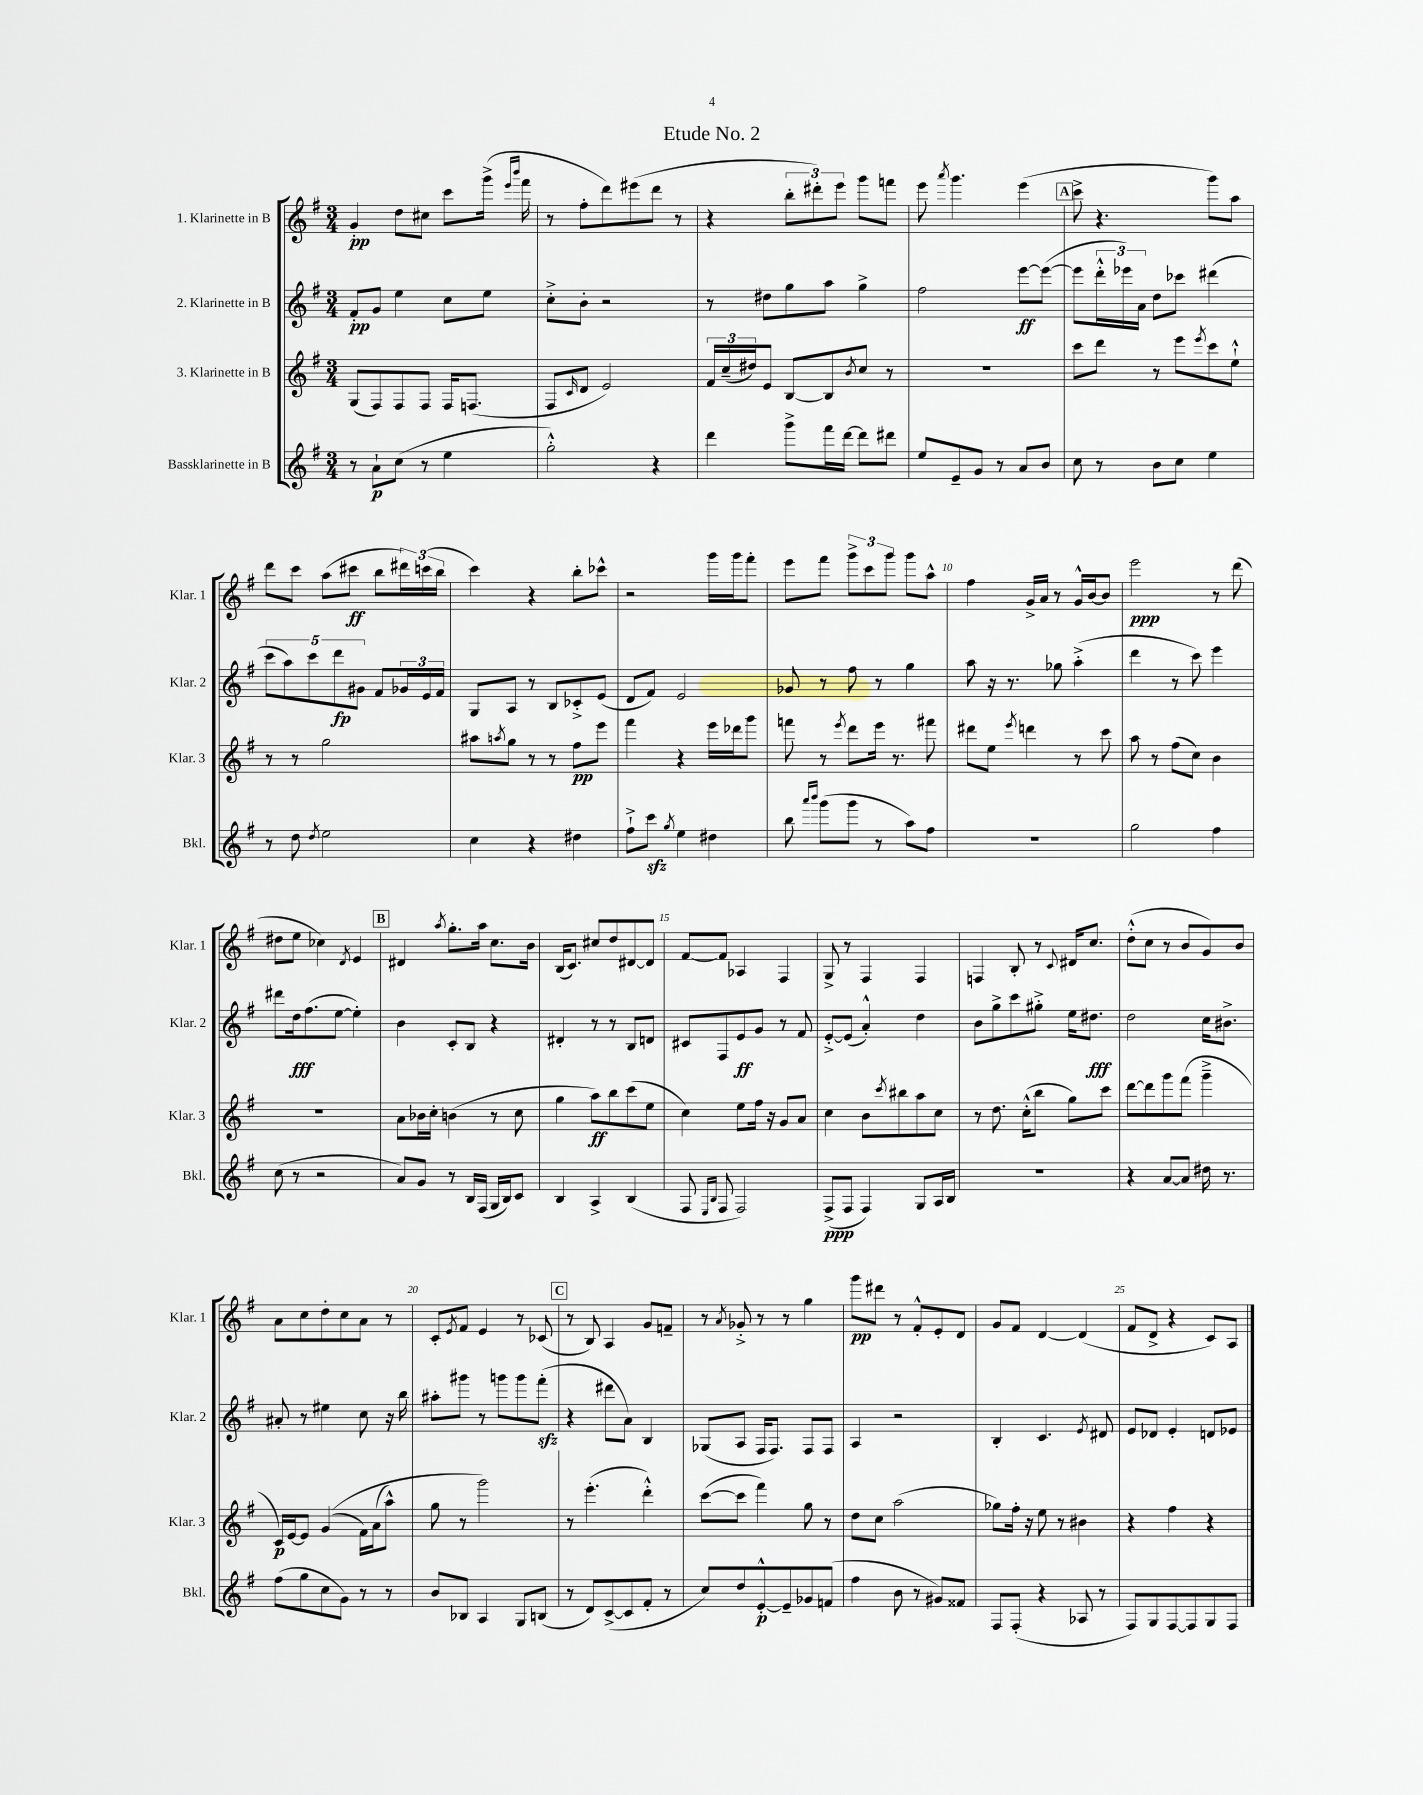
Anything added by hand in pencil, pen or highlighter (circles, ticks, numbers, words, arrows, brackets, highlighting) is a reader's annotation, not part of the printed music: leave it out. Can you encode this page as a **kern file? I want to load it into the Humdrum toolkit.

**kern	**dynam	**kern	**dynam	**kern	**dynam	**kern	**dynam
*part4	*part4	*part3	*part3	*part2	*part2	*part1	*part1
*staff4	*staff4	*staff3	*staff3	*staff2	*staff2	*staff1	*staff1
*I"Bassklarinette in B	*	*I"3. Klarinette in B	*	*I"2. Klarinette in B	*	*I"1. Klarinette in B	*
*I'Bkl.	*	*I'Klar. 3	*	*I'Klar. 2	*	*I'Klar. 1	*
*clefG2	*	*clefG2	*	*clefG2	*	*clefG2	*
*k[f#]	*	*k[f#]	*	*k[f#]	*	*k[f#]	*
*M3/4	*	*M3/4	*	*M3/4	*	*M3/4	*
=1	=1	=1	=1	=1	=1	=1	=1
8r	.	(8G/L	.	8f#'/L	pp	4g'/	pp
8a`\L	p	8F#/)	.	8g/J	.	.	.
(8cc\J	.	8F#/	.	4ee\	.	8dd\L	.
8r	.	8F#/J	.	.	.	8cc#X\J	.
4ee\	.	16F#/KL	.	8cc\L	.	8ccc\L	.
.	.	(8.Fn/J	.	.	.	.	.
.	.	.	.	8ee\J	.	(16ggg^\Jk	.
.	.	.	.	.	.	16qqeee/LL	.
.	.	.	.	.	.	16qqbbb/JJ	.
.	.	.	.	.	.	16fff#\	.
=2	=2	=2	=2	=2	=2	=2	=2
2gg'^^\)	.	8F#/L	.	8cc'^\L	.	8r	.
.	.	16qqc/	.	.	.	.	.
.	.	8d/J	.	8b'\J	.	8ff#'\L	.
.	.	2e/)	.	2r	.	8ddd\)	.
.	.	.	.	.	.	(8eee#X\	.
4r	.	.	.	.	.	8ddd\J	.
.	.	.	.	.	.	8r	.
=3	=3	=3	=3	=3	=3	=3	=3
4ddd\	.	24f#/LL	.	8r	.	4r	.
.	.	(24cc~/	.	.	.	.	.
.	.	24dd#X/J)	.	.	.	.	.
.	.	8e/J	.	8dd#X\L	.	.	.
8ggg^\L	.	[8B/L	.	8gg\	.	12bb'\L	.
.	.	.	.	.	.	12ddd#X'\)	.
16fff#\L	.	8B/]	.	8aa\J	.	.	.
.	.	.	.	.	.	12eee\J	.
[16ddd\JJ	.	.	.	.	.	.	.
.	.	8qb/	.	.	.	.	.
8ddd\L]	.	8cc/J	.	4gg^\	.	8ggg\L	.
8ddd#X\J	.	8r	.	.	.	8fffn\J	.
=4	=4	=4	=4	=4	=4	=4	=4
8ee/L	.	2.r	.	2ff#\	.	8eee\	.
.	.	.	.	.	.	8qaaa/	.
8e~/	.	.	.	.	.	4.ggg\	.
8g/J	.	.	.	.	.	.	.
8r	.	.	.	.	.	.	.
8a/L	.	.	.	[8eee\L	ff	(4eee\	.
8b/J	.	.	.	(8eee\J_	.	.	.
!!LO:REH:place=s1:t=A
=5	=5	=5	=5	=5	=5	=5	=5
8cc\	.	8ccc\L	.	8eee\L]	.	8ccc^\	.
8r	.	8ddd\J	.	24ddd'^^\L	.	4.r	.
.	.	.	.	24eee-X\)	.	.	.
.	.	.	.	24a\JJ	.	.	.
8b\L	.	8r	.	8dd\L	.	.	.
8cc\J	.	8eee\L	.	8ccc-X\J	.	.	.
.	.	8qeee/	.	.	.	.	.
4ee\	.	8ccc\	.	(4ddd#X\	.	8ggg\L)	.
.	.	8ee`^^\J	.	.	.	8aa\J	.
!!LO:LB:g=z
=6	=6	=6	=6	=6	=6	=6	=6
8r	.	8r	.	10ccc\L	.	8ddd\L	.
.	.	.	.	10aa\)	.	.	.
8dd\	.	8r	.	.	.	8ccc\J	.
.	.	.	.	10ccc\	.	.	.
8qdd/	.	.	.	.	.	.	.
2ee\	.	2gg\	.	.	.	(8aa\L	.
.	.	.	.	10ddd\	fp	.	.
.	.	.	.	.	.	8ccc#X\J	ff
.	.	.	.	10g#X\J	.	.	.
.	.	.	.	8f#/L	.	8bb\L	.
.	.	.	.	24g-X/L	.	24ddd#X\L)	.
.	.	.	.	24e/	.	(24cccn\	.
.	.	.	.	24f#/JJ	.	24bb\JJ	.
=7	=7	=7	=7	=7	=7	=7	=7
4cc\	.	8aa#X\L	.	8G/L	.	4ccc\)	.
.	.	8qaan/	.	.	.	.	.
.	.	8gg\J	.	8A/J	.	.	.
4r	.	8r	.	8r	.	4r	.
.	.	8r	.	8B/L	.	.	.
4dd#X\	.	8ff#\L	pp	8c-X'^/	.	8bb'\L	.
.	.	8eee\J	.	(8e/J	.	8ccc-X^^\J	.
=8	=8	=8	=8	=8	=8	=8	=8
8ff#`^\L	.	4fff#\	.	8d/L	.	2r	.
8ccczz\J	.	.	.	8f#/J)	.	.	.
8qgg/	.	.	.	.	.	.	.
4ee\	.	4r	.	2e/	.	.	.
4dd#X\	.	16eee\LL	.	.	.	16ggg\LL	.
.	.	16ddd-X\J	.	.	.	16ggg\J	.
.	.	8ggg\J	.	.	.	8fff#'\J	.
=9	=9	=9	=9	=9	=9	=9	=9
8bb\	.	8fffn\	.	8g-X/	.	8eee\L	.
16qqaaa/LL	.	.	.	.	.	.	.
16qqbbb/JJ	.	.	.	.	.	.	.
(8ggg\L	.	8r	.	8r	.	8fff#\J	.
.	.	8qeee/	.	.	.	.	.
8ggg\J	.	8ddd\L	.	8ff#\	.	12ggg^\L	.
.	.	.	.	.	.	12ccc\	.
8r	.	16eee\Jk	.	8r	.	.	.
.	.	.	.	.	.	12ggg\J	.
.	.	8.r	.	.	.	.	.
8aa\L)	.	.	.	4gg\	.	8ggg\L	.
8ff#\J	.	8fff#X\	.	.	.	8aa^^\J	.
=10	=10	=10	=10	=10	=10	=10	=10
2.r	.	8ddd#X\L	.	8aa\	.	4ff#\	.
.	.	8ee\J	.	16r	.	.	.
.	.	.	.	8.r	.	.	.
.	.	8qeee/	.	.	.	.	.
.	.	4dddn\	.	.	.	16g^/LL	.
.	.	.	.	.	.	16a/JJ	.
.	.	.	.	8gg-X\	.	8r	.
.	.	8r	.	(4aa'^\	.	16g^^/LL	.
.	.	.	.	.	.	[16b/J	.
.	.	8ccc\	.	.	.	8b/J]	.
=11	=11	=11	=11	=11	=11	=11	=11
2gg\	.	8aa\	.	4ddd\	.	2eee\	ppp
.	.	8r	.	.	.	.	.
.	.	(8ff#\L	.	8r	.	.	.
.	.	8cc\J)	.	8ccc\)	.	.	.
4ff#\	.	4b\	.	4eee\	.	8r	.
.	.	.	.	.	.	(8ddd\	.
!!LO:LB:g=z
=12	=12	=12	=12	=12	=12	=12	=12
(8cc\	.	2.r	.	8ddd#X\L	.	8dd#X\L	.
8r	.	.	.	16dd\k	fff	8ee\J	.
.	.	.	.	(8.ff#\	.	.	.
2r	.	.	.	.	.	4cc-X\)	.
.	.	.	.	[8ee\J	.	.	.
.	.	.	.	.	.	8qd/	.
.	.	.	.	4ee'\])	.	4e/	.
!!LO:REH:place=s1:t=B
=13	=13	=13	=13	=13	=13	=13	=13
8a/L)	.	8a\L	.	4b\	.	4d#X/	.
8g/J	.	16b-X\L	.	.	.	.	.
.	.	16cc'\JJ	.	.	.	.	.
.	.	.	.	.	.	8qaa/	.
8r	.	(4bn\	.	8c'/L	.	8.gg'\L	.
16B/LL	.	.	.	8B/J	.	.	.
(16F#/JJ	.	.	.	.	.	16aa\Jk	.
16G/LL	.	8r	.	4r	.	8.cc\L	.
16B/J)	.	.	.	.	.	.	.
8c/J	.	8cc\	.	.	.	.	.
.	.	.	.	.	.	16b\Jk	.
=14	=14	=14	=14	=14	=14	=14	=14
4B/	.	4gg\	.	4d#X'/	.	(16B/KL	.
.	.	.	.	.	.	8.c/J)	.
4A^/	.	8aa\L)	ff	8r	.	8cc#X/L	.
.	.	8bb\	.	8r	.	8dd/	.
(4B/	.	(8ccc\	.	8B/L	.	[8d#X/	.
.	.	8ee\J	.	8dn/J	.	8d#/J]	.
=15	=15	=15	=15	=15	=15	=15	=15
8F#/	.	4cc\)	.	8c#X/L	.	[8f#/L	.
16qqE/LL	.	.	.	.	.	.	.
16qqB/JJ	.	.	.	.	.	.	.
8F#/	.	.	.	8F#/	.	8f#/J]	.
2F#/)	.	8ee\L	.	8e/	ff	4A-X/	.
.	.	16ff#\Jk	.	8g/J	.	.	.
.	.	16r	.	.	.	.	.
.	.	8g/L	.	8r	.	4F#/	.
.	.	8a/J	.	8f#/	.	.	.
=16	=16	=16	=16	=16	=16	=16	=16
(8F#^/L	ppp	4cc\	.	[8e'^/L	.	8G^/	.
8F#/J	.	.	.	(8e/J]	.	8r	.
4F#/)	.	8b\L	.	4a'^^/)	.	4F#/	.
.	.	8qccc/	.	.	.	.	.
.	.	8bb#X\	.	.	.	.	.
8G/L	.	8aa\	.	4dd\	.	4F#/	.
16A/L	.	8cc\J	.	.	.	.	.
16B/JJ	.	.	.	.	.	.	.
=17	=17	=17	=17	=17	=17	=17	=17
2.r	.	8r	.	8b\L	.	4Fn/	.
.	.	8.dd\	.	8gg^\	.	.	.
.	.	.	.	8ccc\	.	8B'/	.
.	.	(16cc'^^\KL	.	.	.	.	.
.	.	8bb\J	.	8gg#X'^\J	.	8r	.
.	.	.	.	.	.	8qqc/	.
.	.	8gg\L)	.	16ee\KL	.	16d#X/KL	.
.	.	.	.	8.dd#X\J	fff	8.cc/J	.
.	.	8ccc\J	.	.	.	.	.
=18	=18	=18	=18	=18	=18	=18	=18
4r	.	[8ddd\L	.	2dd\	.	(8dd'^^\L	.
.	.	8ddd\]	.	.	.	8cc\J	.
[8a/L	.	8ggg\	.	.	.	8r	.
8a/J]	.	(8fff#\J	.	.	.	8b/L	.
16dd#X\	.	4ggg~^\	.	16cc\KL	.	8g/)	.
8.r	.	.	.	8.b#X^\J	.	.	.
.	.	.	.	.	.	8b/J	.
!!LO:LB:g=z
=19	=19	=19	=19	=19	=19	=19	=19
(8ff#\L	.	16c/LL)	p	8a#X'/	.	8a\L	.
.	.	[16e/J	.	.	.	.	.
8gg\	.	8e/J]	.	8r	.	8cc\	.
8cc\	.	((4g/	.	4ee#X\	.	8dd'\	.
8g\J)	.	.	.	.	.	8cc\	.
8r	.	16f#\LL)	.	8cc\	.	8a\J	.
.	.	(16a\J	.	.	.	.	.
8r	.	8aa^^\J)	.	16r	.	8r	.
.	.	.	.	16bb\	.	.	.
=20	=20	=20	=20	=20	=20	=20	=20
8b/L	.	8gg\	.	8aa#X'\L	.	8c'/L	.
.	.	.	.	.	.	8qe/	.
8B-X/J	.	8r	.	8ggg#X\J	.	8f#/J	.
4A/	.	2ggg\)	.	8r	.	4e/	.
.	.	.	.	8gggn\L	.	.	.
8G/L	.	.	.	8ggg\	.	8r	.
(8Bn/J	.	.	.	(8fff#zz'\J	.	(8c-X/	.
!!LO:REH:place=s1:t=C
=21	=21	=21	=21	=21	=21	=21	=21
8r	.	8r	.	4r	.	8r	.
8d/L)	.	(4.eee'\	.	.	.	8B/)	.
([8c^/	.	.	.	8ddd#X\L	.	4A/	.
8c/]	.	.	.	8a\J)	.	.	.
8f#'/J	.	4ddd'^^\)	.	4B/	.	8g/L	.
8r	.	.	.	.	.	8fn~/J	.
=22	=22	=22	=22	=22	=22	=22	=22
8cc/L)	.	([8ccc\L	.	(8G-X/L	.	8r	.
.	.	.	.	.	.	8qa/	.
8dd/	.	8ccc\J]	.	8A/J	.	8g-X'^/	.
[8e'^^/	p	4fff#\)	.	16F#/KL	.	8r	.
.	.	.	.	8.F#/J)	.	.	.
8e~/]	.	.	.	.	.	8r	.
8g-X/	.	8gg\	.	8F#/L	.	4gg\	.
(8fn/J	.	8r	.	8F#/J	.	.	.
=23	=23	=23	=23	=23	=23	=23	=23
4ff#\	.	8dd\L	.	4A/	.	8ggg\L	pp
.	.	8cc\J	.	.	.	8ddd#X\J	.
8b\	.	(2aa\	.	2r	.	8r	.
8r	.	.	.	.	.	8f#'^^/L	.
8g#X/L)	.	.	.	.	.	8e'/	.
8f##X/J	.	.	.	.	.	8d/J	.
=24	=24	=24	=24	=24	=24	=24	=24
8F#/L	.	8gg-X\L)	.	4B'/	.	8g/L	.
(8F#'/J	.	16ff#'\Jk	.	.	.	8f#/J	.
.	.	16r	.	.	.	.	.
4r	.	8ee\	.	4.c/	.	[4d/	.
.	.	8r	.	.	.	.	.
8A-X/	.	4b#X\	.	.	.	(4d/]	.
.	.	.	.	8qe/	.	.	.
8r	.	.	.	8d#X/	.	.	.
=25	=25	=25	=25	=25	=25	=25	=25
8F#/L)	.	4r	.	8e/L	.	8f#/L	.
8G/	.	.	.	8d-X/J	.	8d^/J	.
[8F#/	.	4ff#\	.	4e'/	.	4r	.
8F#/]	.	.	.	.	.	.	.
8G/	.	4r	.	8dn/L	.	8c/L)	.
8F#/J	.	.	.	8e-X/J	.	8A/J	.
==	==	==	==	==	==	==	==
*-	*-	*-	*-	*-	*-	*-	*-
